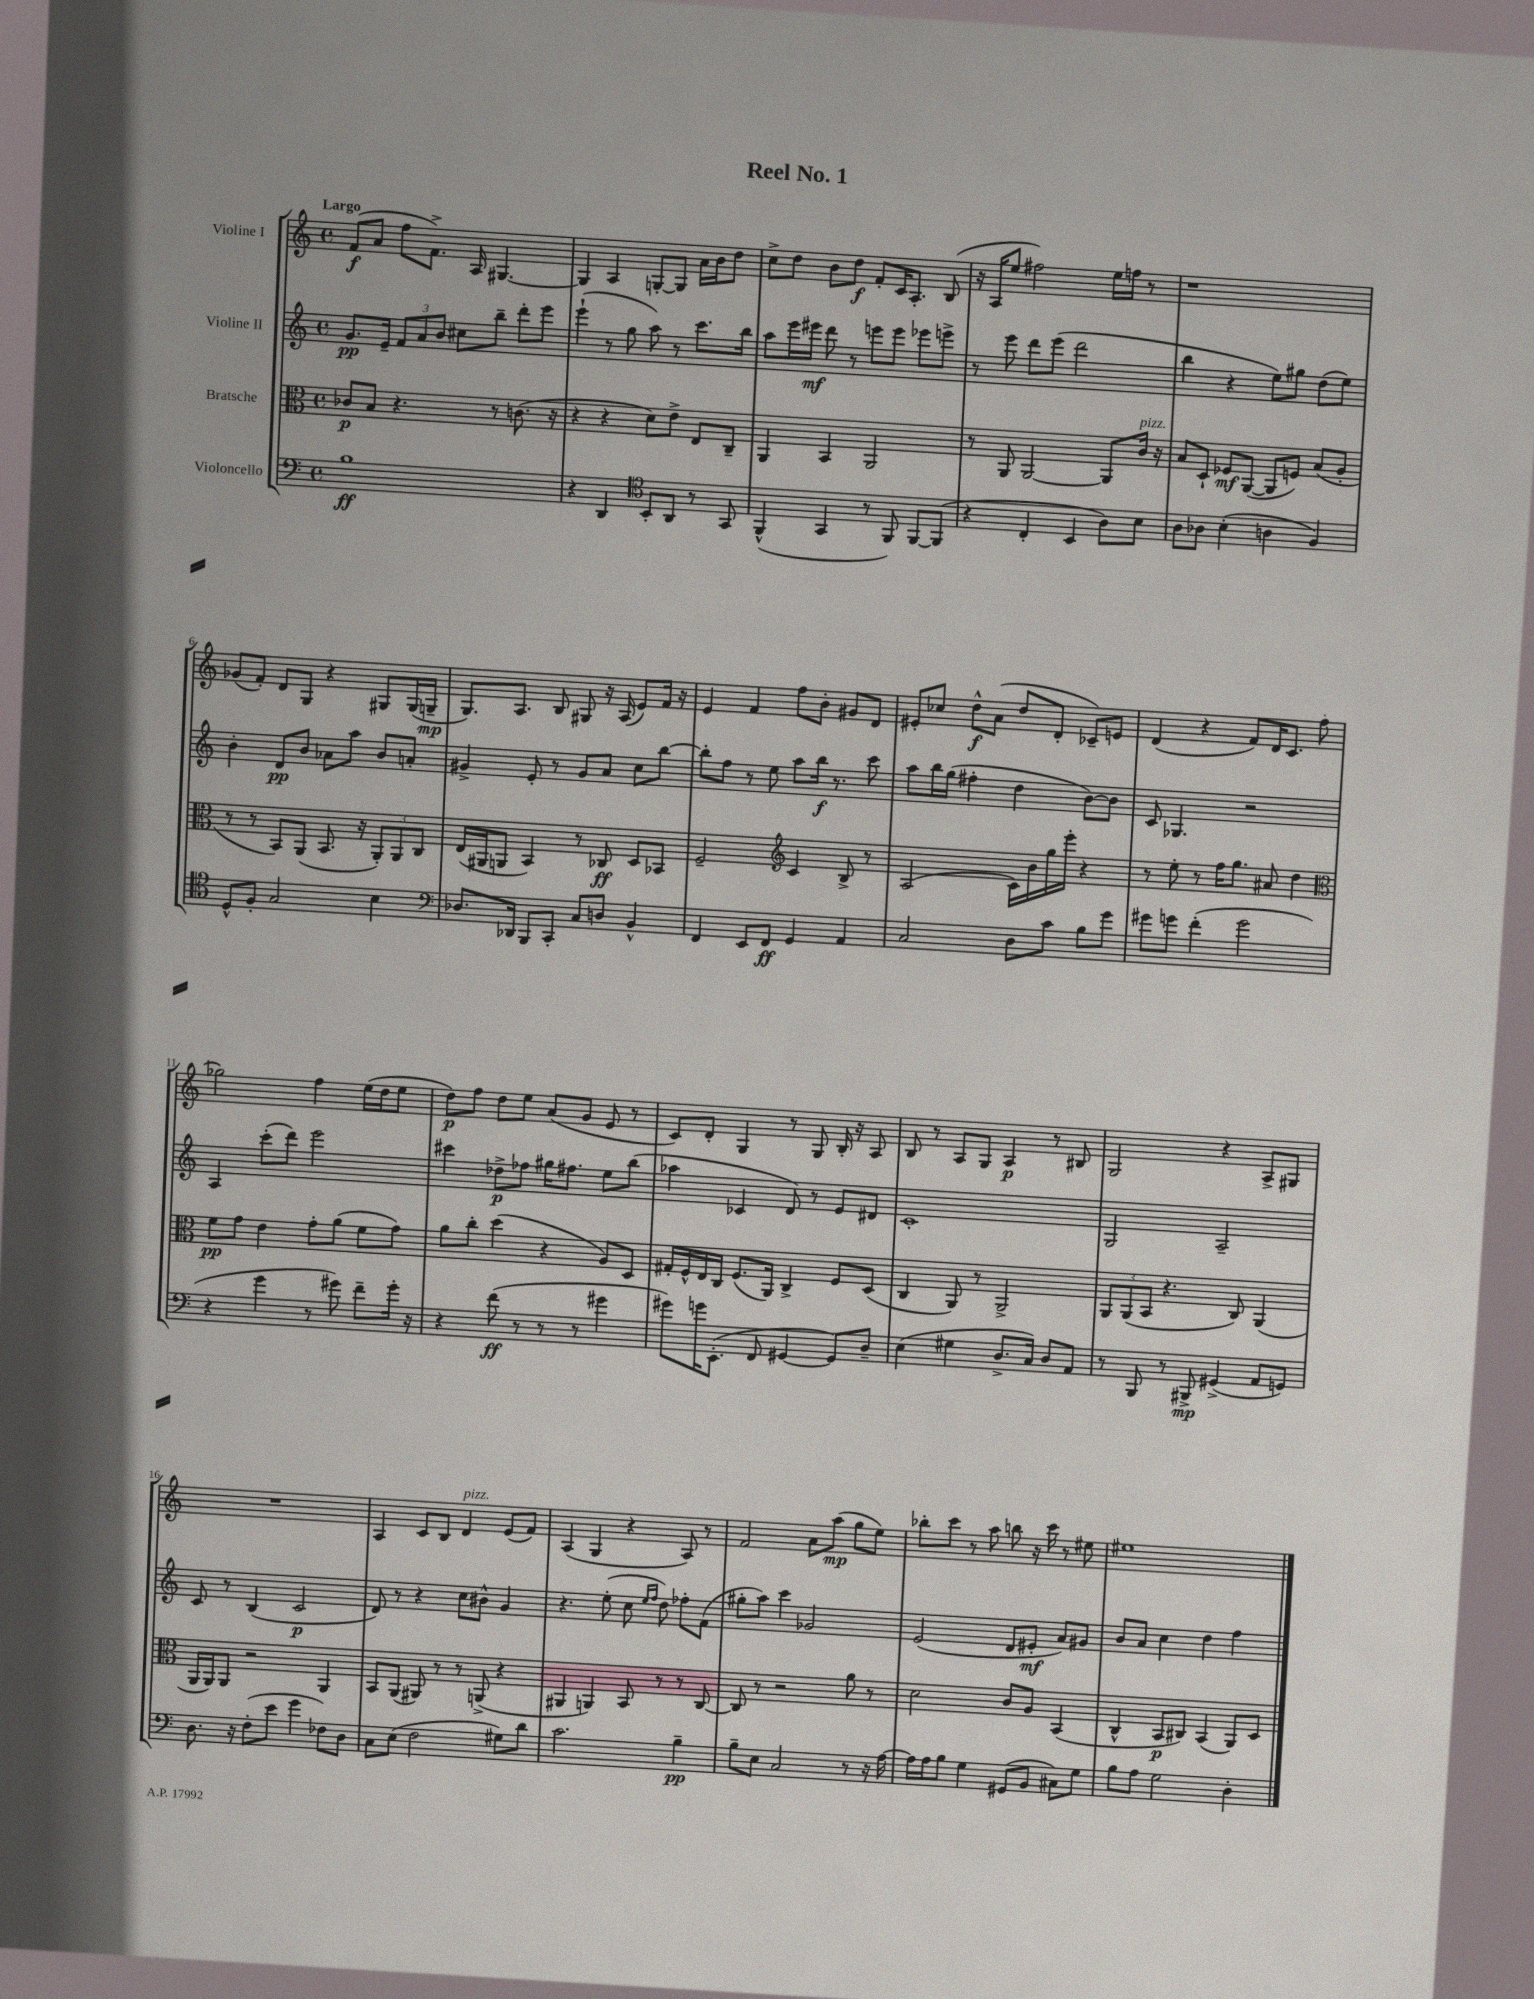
\header { title = "Reel No. 1" }
<<
\new StaffGroup <<
\new Staff = "s0" \with { instrumentName = "Violine I" } {
    \clef treble \key c \major \defaultTimeSignature \time 4/4 \tempo "Largo"
    \autoBeamOff f'8[\f( a'8] f''8[ f'8.]->) a16 gis4.~ |
    gis4 a4 g8[~-. g8] a'16[ b'16 d''8] |
    c''8[-> d''8] b'8[ d''8]\f f'8[-. c'16 a8.]-. b8( |
    r16 a16[ e''8] fis''2) e''16[ f''16] r8 |
    r1 |
    ges'8[( f'8]-.) d'8[ g8] r4 gis8[ gis16( g16]--\mp |
    g8.[) a8.] b8 gis8 r16 a16( e'8[) f'16] r16 |
    e'4 f'4 f''8[ b'8]-. gis'8[ d'8] |
    eis'8[-. ces''8] d''8[-^\f a'8]( d''8[ d'8]-. ces'8[--) e'8] |
    d'4( r4 f'8[) d'16 c'8.] f''8( |
    ges''2) f''4 e''16[( d''16 e''8] |
    d''8[\p) f''8] d''8[ e''8] a'8[( g'8] e'8 r8 |
    c'8[) d'8]-. g4 r8 g8 b16-. r16 a8 |
    b8 r8 a8[ g8] a4\p r8 bis8 |
    g2 r4 a8[-> gis8] |
    R1 |
    a4 c'8[ b8] d'4^\markup { \italic "pizz." } e'8[( f'8]) |
    a4( g4 r4 a8) r8 |
    f'2 a'8[ a''8]\mp( g''8[ e''8]) |
    bes''8[-. c'''8] r8 a''8 b''8 r16 c'''16 r8 eis''8 |
    eis''1 \bar "|." |
}
\new Staff = "s1" \with { instrumentName = "Violine II" } {
    \clef treble \key c \major \defaultTimeSignature \time 4/4
    \autoBeamOff g'8.[\pp e'16]-- \tuplet 3/2 { f'8[ a'8 b'8] } cis''8[ b''8]-- d'''8[-. e'''8] |
    e'''4-!( r8 g''8 a''8) r8 c'''8.[ b''16] |
    a''8[ e'''16 eis'''16]\mf d'''8 r8 e'''8[ e'''8] ees'''8[ e'''8]-> |
    r8 e'''8 d'''8[ e'''8]( d'''2 |
    b''4 r4 e''8[) gis''8] d''8[( e''8]) |
    b'4-. d'8[\pp b'8] aes'8[ a''8] b'8[ a'8]-. |
    gis'4-> e'8-. r8 gis'8[ a'8] c''8[ b''8]~ |
    b''8[-. f''8] r8 e''8 a''8[ b''16]\f r8. c'''8 |
    a''8[ b''16 g''16]( fis''4-. d''4 b'8[~) b'8] |
    c'8 ges4. r2 |
    a4 c'''8[-.( d'''8]) e'''2 |
    cis'''4 des''8[->\p fes''8] gis''16[ fis''8.] e''8[ b''8]( |
    aes''4 ces'4 d'8) r8 e'8[ dis'8] |
    c'1-. |
    g2 a2-- |
    c'8 r8 b4( c'2\p |
    d'8) r8 r4 c''8[ bis'8]-^ g'4 |
    r4. e''8-.( c''8 \grace { e''16[ f''16] } d''8) fes''8[-. f'8]( |
    gis''8[-. a''8]) c'''4 ges'2 |
    e'2( d'8[ eis'8]-.\mf a'8[) gis'8] |
    b'8[ a'8] c''4 d''4 f''4 \bar "|." |
}
\new Staff = "s2" \with { instrumentName = "Bratsche" } {
    \clef alto \key c \major \defaultTimeSignature \time 4/4
    \autoBeamOff ces'8[\p b8] r4. r8 c'8.( r16 |
    r4 r4 d'8[) e'8]-> e8[ c8]-- |
    a,4 b,4 a,2 |
    r8 a,8 a,2~ a,8[ c'16]^\markup { \italic "pizz." } r16 |
    b8[ d8]-! fes8[\mf a,8]~( a,8[ f8]) b8[( a8]-. |
    r8 r8 b,8[) a,8]( b,8. r16 \tuplet 3/2 { a,8[-.) a,8 c8] } |
    e16[( ais,16 a,8] b,4) r8 ces8\ff d8[ bes,8] |
    f2-- \clef treble c'4 b8-> r8 |
    a2( c'16[) b'16 g''16 e'''16]-. r4 |
    r8 e''8-. r8 f''16[ g''8.] ais'8 d''4 |
    \clef alto f'8[\pp g'8] e'4 g'8[-. a'8]( f'8[ g'8]) |
    a'8[ c''8]-. d''4( r4 a8[) d8] |
    gis16[-. f16-^ e16 c16] f8.[( a,16]) c4-> f8[ d8]( |
    c4 a,8) r8 a,2-> |
    \tuplet 3/2 { a,8[ a,8( b,8] } r4. c8) a,4( |
    a,16[ a,16) a,8] r2 a,4 |
    b,8[ a,8]( ais,8) r8 r8 a,8->( r4 |
    ais,4 a,4) b,8 r8 r8 c8~ |
    c8 r8 r2 a'8 r8 |
    d'2 c'8[ a8] b,4( |
    c4-^ b,8[\p cis8]) b,4( a,8[) d8] \bar "|." |
}
\new Staff = "s3" \with { instrumentName = "Violoncello" } {
    \clef bass \key c \major \defaultTimeSignature \time 4/4
    \autoBeamOff b1\ff |
    r4 d,4 \clef tenor b,8[-. a,8] r8 g,8 |
    f,4-^( g,4 r8 f,8) f,8[~ f,8]( |
    r4 c4-. b,4 a8[) b8] |
    a8[ aes8] b4-.( a4 f4) |
    d8[-^ f8]-. g2 b4 |
    \clef bass des8.[ des,16] b,,8[ c,8]-. c8[ d8] b,4-^ |
    f,4 e,8[ f,8]\ff g,4 a,4 |
    c2 d8[ c'8] b8[ g'8] |
    gis'8[ g'8] f'4-.( g'2 |
    r4 g'4 r8 gis'8) f'8[-- gis'16]-. r16 |
    r4 f'8\ff( r8 r8 r8 gis'4 |
    gis'8[) g'16 e,8.]-.( f,8 gis,4~ gis,8[) d8]-- |
    e4( gis4 d8.[-> c16]) d8[ a,8] |
    r8 b,,8 r8 bis,,8->\mp gis,4->( a,8[ g,8]) |
    d8. r16 f8[-.( e'8] g'4 fes8[) d8] |
    c8[ e8]( f2 gis8[) d'8] |
    c'2. b4--\pp |
    b8[-- e8] c2 r8 r16 a16~ |
    a16[ a16 b8] g4 gis,8[( b,8] cis8[) g8] |
    b8[ a8] g2 d4-. \bar "|." |
}
>>
>>
